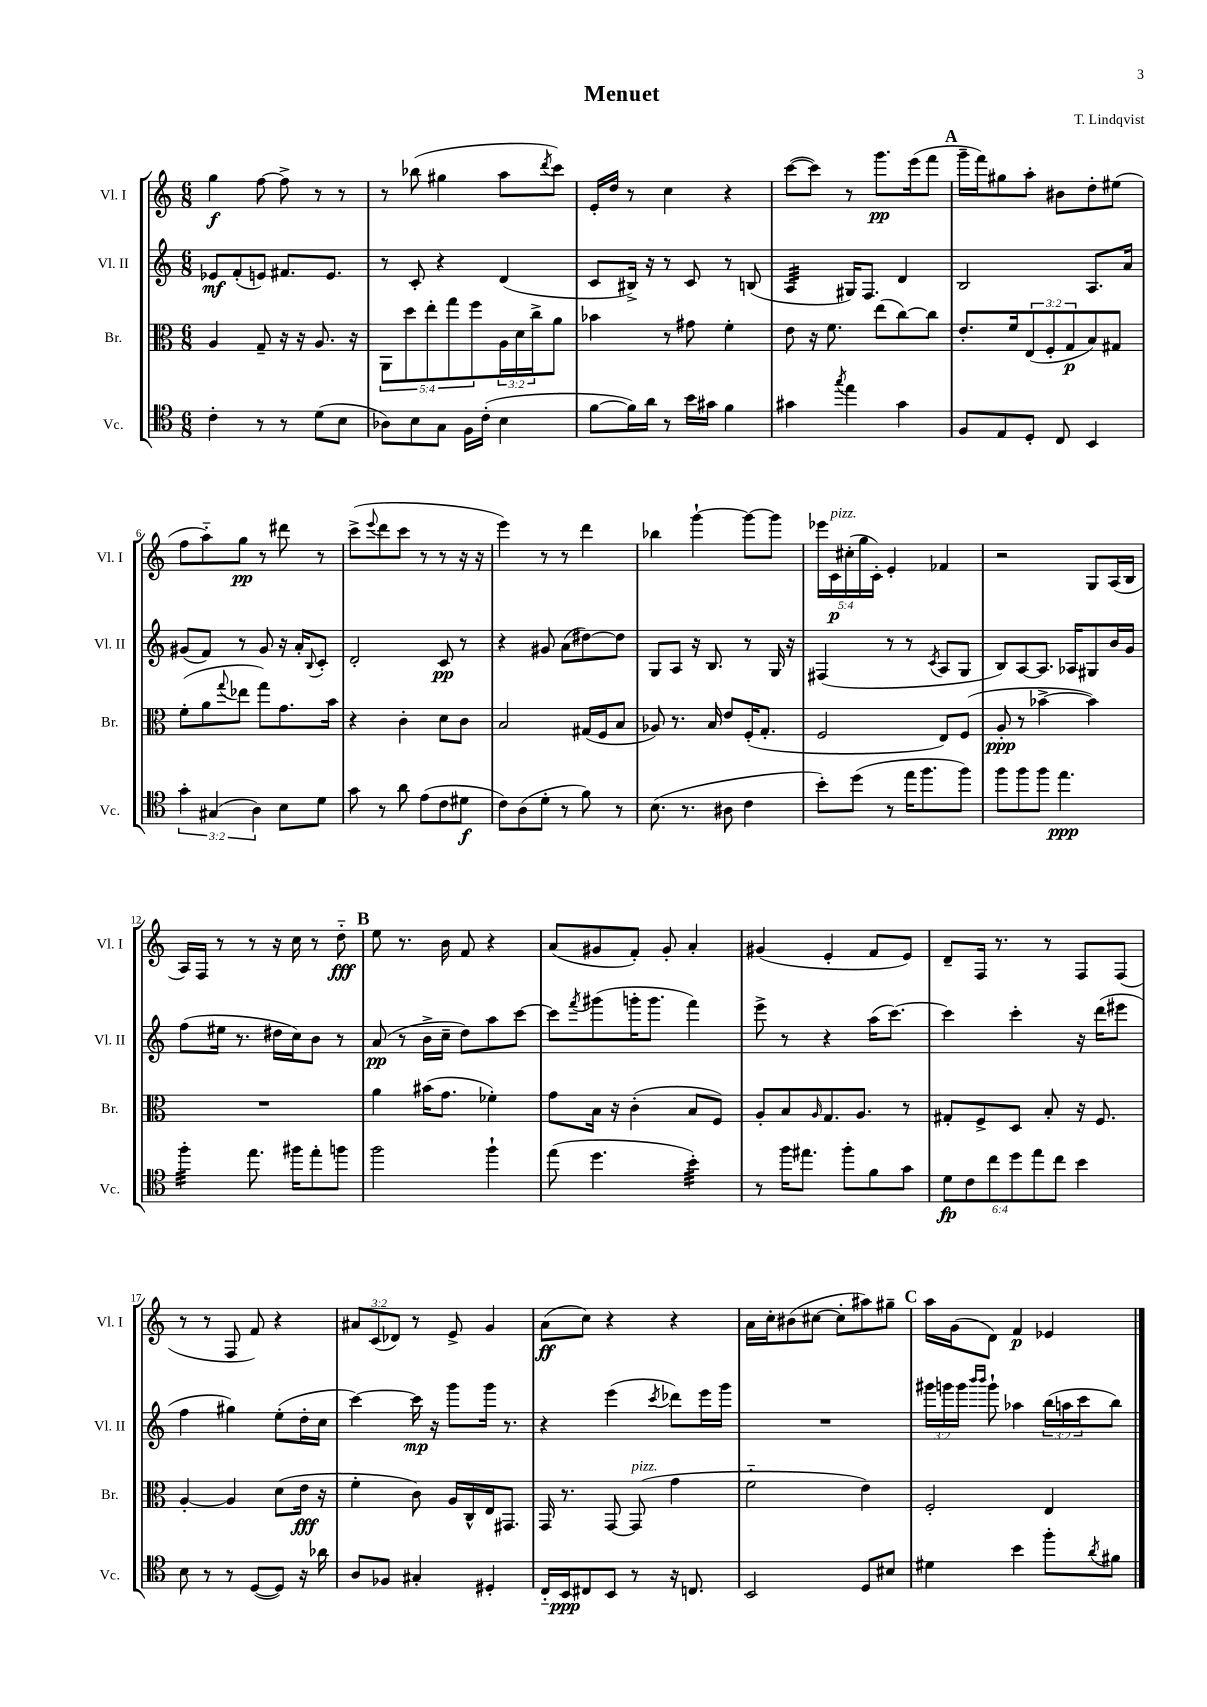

**kern	**kern	**kern	**kern
*staff4	*staff3	*staff2	*staff1
*clefC4	*clefC3	*clefG2	*clefG2
*k[]	*k[]	*k[]	*k[]
*M6/8	*M6/8	*M6/8	*M6/8
4c'	4A	8e-	4gg
.	.	(8f'	.
8r	8G~	8e)	[8ff
8r	16r	8.f#	8ff^]
.	16r	.	.
(8d	8.A	.	8r
.	.	8.e	.
8B	.	.	8r
.	16r	.	.
=	=	=	=
8A-)	10AA	8r	8r
.	10dd	.	.
8B	.	8c'	(8bb-
.	10ee'	.	.
8G	.	4r	4gg#
.	10gg	.	.
16F	.	.	.
.	10ff	.	.
(16c'	.	.	.
4B	24A	(4d	8aa
.	24d	.	.
.	24cc^	.	.
.	.	.	8qddd
.	8a	.	8ccc)
=	=	=	=
[8f	4b-	8c	16e'
.	.	.	16dd
16f])	.	16B#^)	8r
16a	.	16r	.
8r	8r	8r	4cc
16b	8g#	8c	.
16g#	.	.	.
4f	4f'	8r	4r
.	.	(8B	.
=	=	=	=
4g#	8e	4A	([8ccc
.	16r	.	8ccc])
.	8.f	.	.
8qgg	.	.	.
4ee	.	16G#)	8r
.	.	8.F	.
.	(8ee	.	8.ggg
4g#	[8cc)	4d	.
.	.	.	(16eee
.	8cc]	.	8fff
=	=	=	=
8F	8.e'	2B	16ggg~
.	.	.	16fff)
8E	.	.	8gg#
.	16f	.	.
8D'	(12E	.	8aa'
.	12F'	.	.
8C	.	.	8b#
.	12G	.	.
4BB	8B)	8.A	8dd'
.	8G#	.	(8ee#
.	.	16a	.
=	=	=	=
6g'	(8f'	(8g#	8ff
.	8a	8f)	8aa'~)
(6G#	.	.	.
.	8qqgg	.	.
.	8ee-	8r	8gg
6A)	.	.	.
.	8gg)	8g#	8r
8B	8.g	16r	8ddd#
.	.	16a'	.
.	.	8qqB	.
8d	.	8c'	8r
.	16b	.	.
=	=	=	=
8g	4r	2d'	(8ccc^
.	.	.	8qqeee
8r	.	.	8ddd
8a	4c'	.	8ccc
(8e	.	.	8r
8c	8d	8c	8r
8d#	8c	8r	16r
.	.	.	16r
=	=	=	=
8c)	2B	4r	4eee)
(8A	.	.	.
8d'	.	8g#	8r
8r	.	(8a	8r
8f)	(16G#	[8dd#)	4ddd
.	16F	.	.
8r	8B	8dd#]	.
=	=	=	=
(8.B	8A-)	8G	4bb-
.	8.r	8A	.
8.r	.	.	.
.	.	16r	[4ggg`
.	16B	8.B	.
8A#	8e	.	.
4c	(16F'	8r	8ggg_
.	8.G'	.	.
.	.	16G	8ggg]
.	.	16r	.
=	=	=	=
8b')	2F	(4F#	20eee-
.	.	.	20c
.	.	.	(20cc#'
(8dd	.	.	.
.	.	.	20gg
.	.	.	20c')
8r	.	8r	4e'
16ee	.	8r	.
8.ff	.	.	.
.	.	8qc	.
.	8E)	8A	4f-
8ff)	(8F	8G	.
=	=	=	=
8ff	8A'	8B)	2r
8ff	8r	[8A	.
8ff	[4b-^	8.A]	.
4.ee	.	.	.
.	.	16A-	.
.	4b-])	8G#	8G
.	.	16b	(16A
.	.	16g	16B
=	=	=	=
4ff'	2.r	(8ff	16A)
.	.	.	16F
.	.	16ee#	8r
.	.	8.r	.
8.ee	.	.	8r
.	.	16dd#	16r
16ff#	.	16cc)	16cc
8ee'	.	8b	8r
8ff	.	8r	8dd'~
=	=	=	=
2ff	4a	(8a	8ee
.	.	8r	8.r
.	(16b#	16b^	.
.	8.g	16cc~	16b
.	.	8dd)	8f
4ff`	4f-')	8aa	4r
.	.	[8ccc	.
=	=	=	=
(8ee	8g	8ccc]	(8a
.	.	8qfff	.
4.dd	16B	(8ggg#	8g#
.	16r	.	.
.	(4c'	16ggg'	8f')
.	.	8.ggg	.
.	.	.	8g#'
4b')	8B	4fff)	4a'
.	8F)	.	.
=	=	=	=
8r	8A'	8eee^	(4g#
16ff	8B	8r	.
8.ee#	.	.	.
.	16qqA	.	.
.	8.G	4r	4e'
8ff'	.	.	.
.	8.A	.	.
8f	.	(16aa	8f
.	.	[8.ccc)	.
8g	8r	.	8e)
=	=	=	=
12d	8G#'	4ccc]	8d~
12c	.	.	.
.	8F^	.	16F
12cc	.	.	.
.	.	.	8.r
12dd	8D	4ccc'	.
12ee	.	.	.
.	8B'	.	8r
12cc	.	.	.
4b	16r	16r	8F
.	8.F	(16ddd	.
.	.	8eee#	(8F
=	=	=	=
8B	[4A'	4ff	8r
8r	.	.	8r
8r	4A]	4gg#)	8F
([8D	.	.	8f)
8D])	(8d	(8ee'	4r
16r	16e	16dd'	.
16a-	16r	16cc	.
=	=	=	=
8A	4f'	[4ccc)	12a#
.	.	.	(12c
8F-	.	.	.
.	.	.	12d-)
4G#'	8c)	16ccc]	8r
.	.	16r	.
.	16A	8ggg	8e^
.	16C^^	.	.
4D#'	16E	16ggg	4g
.	8.GG#	8.r	.
=	=	=	=
16C'~	16GG	4r	(8a
16BB	8.r	.	.
8C#	.	.	8cc)
8BB	[8GG	(4eee	4r
8r	(8GG]	.	.
.	.	8qccc	.
16r	4g	8ddd-)	4r
8.C	.	.	.
.	.	16eee	.
.	.	16ggg	.
=	=	=	=
2BB	2f'~	2.r	16a
.	.	.	16cc'
.	.	.	(8b#
.	.	.	[8cc#
.	.	.	8cc#']
8D	4e)	.	8aa#)
8B#	.	.	8gg#~
=	=	=	=
4d#	2F'	24ggg#	16aa
.	.	24ggg	.
.	.	.	(16g
.	.	24ggg	.
.	.	16qqbbb	.
.	.	16qqbbb	.
.	.	8ggg`	8d)
4b	.	4aa-	4f
8ff'	4E	(24bb	4e-
.	.	24aa	.
.	.	24ccc	.
8qa	.	.	.
8f#	.	8bb)	.
==	==	==	==
*-	*-	*-	*-
